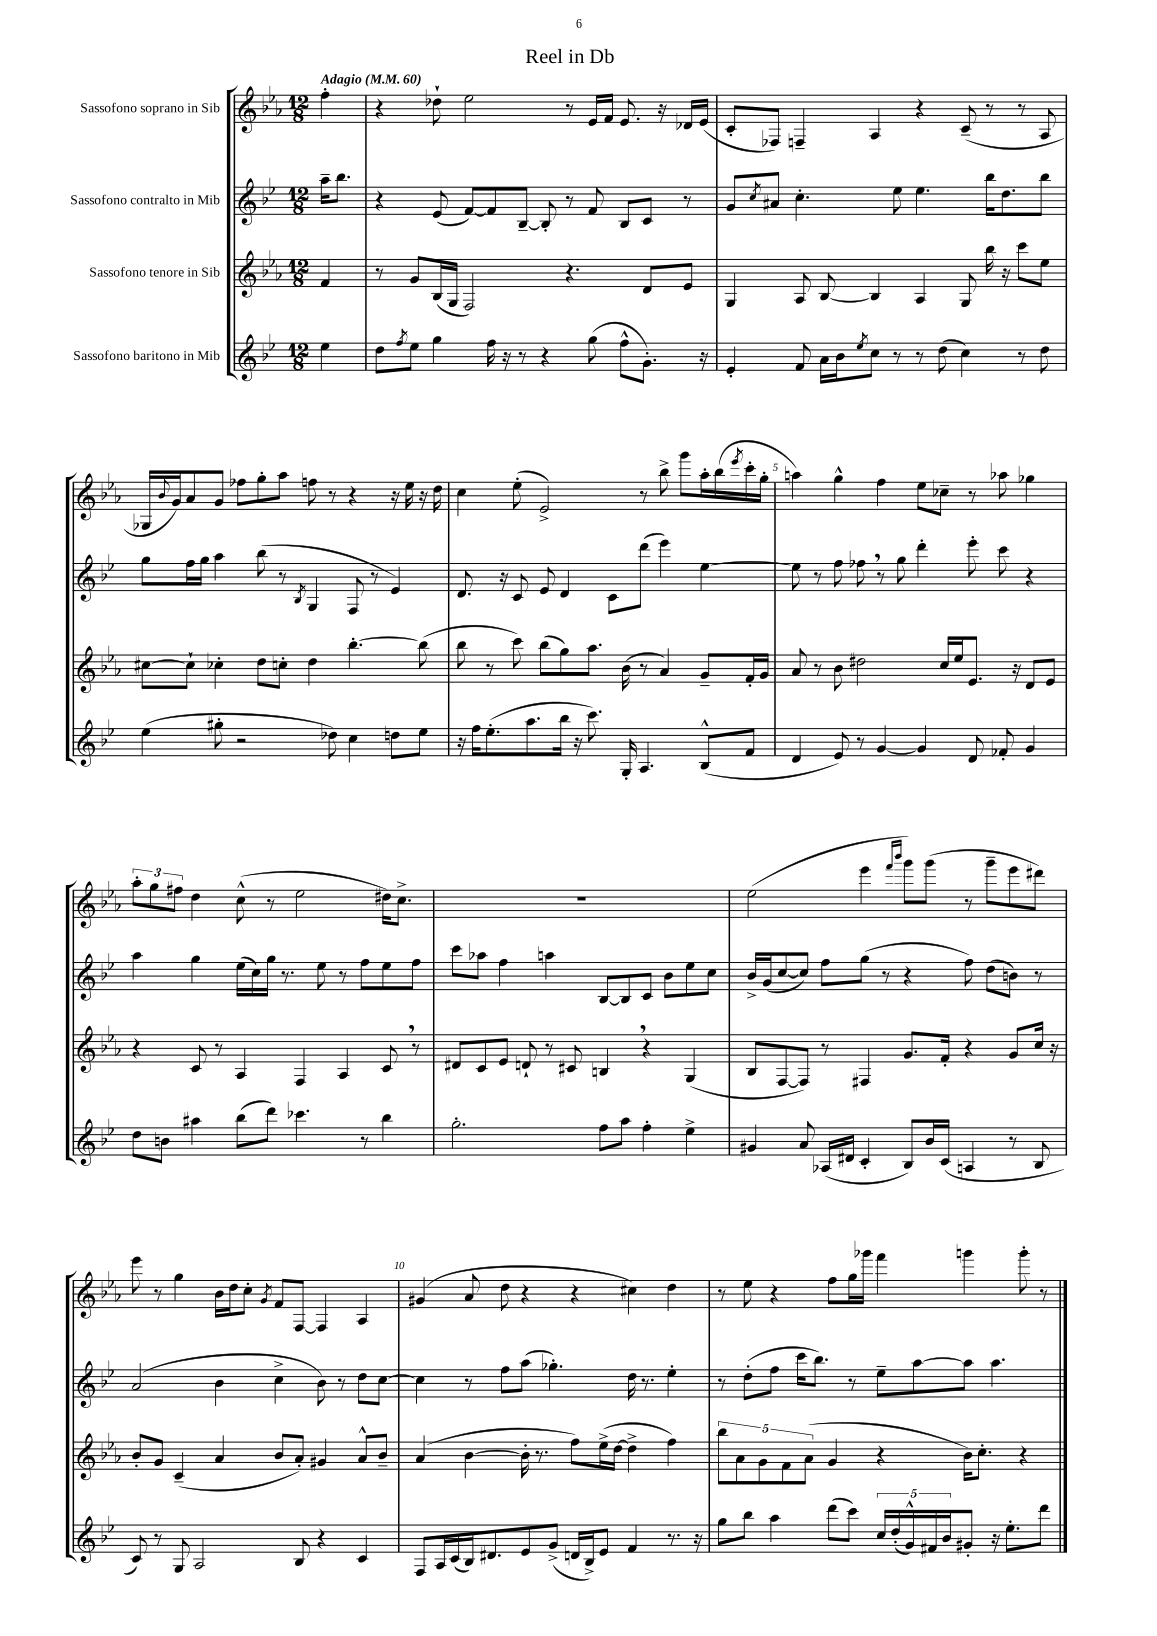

**kern	**kern	**kern	**kern
*staff4	*staff3	*staff2	*staff1
*clefG2	*clefG2	*clefG2	*clefG2
*k[b-e-]	*k[b-e-a-]	*k[b-e-]	*k[b-e-a-]
*M12/8	*M12/8	*M12/8	*M12/8
*MM60	*MM60	*MM60	*MM60
4ee-	4f	16aa~	4ff'
.	.	8.bb-	.
=	=	=	=
8dd	8r	4r	4r
8qff	.	.	.
8ee-	8g	.	.
4gg	(16B-	(8e-	8dd-`
.	16G	.	.
.	2F)	[8f)	2ee-
16ff	.	8f]	.
16r	.	.	.
8r	.	[8B-~	.
4r	.	8B-']	.
.	4.r	8r	8r
(8gg	.	8f	16e-
.	.	.	16f
8ff^^	.	8B-	8.e-
8.g')	8d	8c	.
.	.	.	16r
.	8e-	8r	16d-
16r	.	.	(16e-
=	=	=	=
4e-'	4G	8g	8c'
.	.	8qcc	.
.	.	8a#	8F-)
8f	8A-	4.cc'	4F~
16a	[8B-	.	.
16b-	.	.	.
8qee-	.	.	.
8cc	4B-]	.	4A-
8r	.	8ee-	.
8r	4A-	4.ee-	4r
(8dd	.	.	.
4cc)	8G	.	(8c~
.	16bb-	16bb-	8r
.	16r	8.dd	.
8r	8ccc	.	8r
8dd	8ee-	8bb-	8A-
=	=	=	=
(4ee-	[8cc#	8gg	16G-
.	.	.	8qqb-
.	.	.	16g)
.	8cc#`]	16ff	8a-
.	.	16gg	.
8gg#'	4cc-'	4aa	8g
2r	.	.	8ff-
.	8dd	(8bb-	8gg'
.	8cc'	8r	8aa-
.	.	8qB-	.
.	4dd	4G	8ff
8dd-)	.	.	8r
4cc	[4.bb-'	8F	4r
.	.	8r	.
8dd	.	4e-)	16r
.	.	.	16ee-
8ee-	(8bb-]	.	16r
.	.	.	16dd
=	=	=	=
16r	8bb-	8.d	4cc
16ff	.	.	.
(8.ee-'	8r	.	.
.	.	16r	.
.	8ccc)	8c	(8ee-'
8.aa	.	.	.
.	(8bb-	8e-	2e-^)
16bb-	8gg)	4d	.
16r	.	.	.
8.ccc)	8.aa-	.	.
.	.	8c	.
16G'	(16b-	.	.
4.A	8r	(8ddd	8r
.	4a-)	4eee-)	8bb-^
.	.	.	8ggg
(8B-^^	8g~	[4ee-	16aa-'
.	.	.	(16bb-
.	.	.	8qeee-
8f	16f'	.	16ccc'
.	16g	.	16gg'
=	=	=	=
4d	8a-	8ee-]	4aa)
.	8r	8r	.
8e-)	8b-	8ff	4gg^^
8r	2dd#	8ff-	.
[4g	.	8r	4ff
.	.	8gg	.
4g]	.	4ddd'	8ee-
.	16cc	.	8cc-~
.	16ee-	.	.
8d	8.e-	8eee-'	8r
8f-'	.	8ccc	8aa-
.	16r	.	.
4g	8d	4r	4gg-
.	8e-	.	.
=	=	=	=
8dd	4r	4aa	12aa-'
.	.	.	12gg
8b	.	.	.
.	.	.	12ff#
4aa#	8c	4gg	4dd
.	8r	.	.
(8bb-	4A-	(16ee-	(8cc^^
.	.	16cc)	.
8ddd)	.	16gg	8r
.	.	8.r	.
4.ccc-	4F	.	2ee-
.	.	8ee-	.
.	4A-	8r	.
8r	.	8ff	.
4bb-	8c	8ee-	16dd#)
.	.	.	8.cc^
.	8r	8ff	.
=	=	=	=
2.gg'	8d#	8ccc	1.r
.	8c	8aa-	.
.	8e-	4ff	.
.	8d`	.	.
.	8r	4aa	.
.	8c#	.	.
8ff	4B	[8B-	.
8aa	.	8B-]	.
4ff'	4r	8c	.
.	.	8b-	.
4ee-^	(4G	8ee-	.
.	.	8cc	.
=	=	=	=
4g#	8B-	16b-^	(2ee-
.	.	(16g	.
.	[8F	[8cc	.
8a	8F])	8cc])	.
(16A-	8r	8ff	.
16d#	.	.	.
4c'	4F#	(8gg	4eee-
.	.	8r	.
.	.	.	16qqfff
.	.	.	16qqbbb-
8B-)	8.g	4r	8ggg)
16b-	.	.	(8ggg
(16c	16f'	.	.
4A	4r	8ff)	8r
.	.	(8dd	8ggg~
8r	8g	8b)	8eee-
8B-	16cc	8r	8ddd#)
.	16r	.	.
=	=	=	=
8c)	8b-'	(2a	8eee-
8r	8g	.	8r
8G	(4c~	.	4gg
2A	.	.	.
.	4a-	4b-	16b-
.	.	.	16dd
.	.	.	8cc'
.	.	.	8qg
.	8b-	4cc^	8f
8B-	8a-')	.	[8F
4r	4g#	8b-)	4F]
.	.	8r	.
4c	8a-^^	8dd	4A-
.	8b-~	[8cc	.
=	=	=	=
8F	(4a-	4cc]	(4g#
16A	.	.	.
(16c	.	.	.
16B-)	[4b-	8r	8a-
8.d#	.	.	.
.	.	8ff	8dd
8e-	16b-']	(8aa	4r
.	8.r	.	.
(8g^	.	4.gg-')	.
16d	8ff)	.	4r
16B-^)	.	.	.
8e-	(16ee-^	.	.
.	[16dd	.	.
4f	4dd^]	16dd	4cc#)
.	.	8.r	.
8.r	4ff)	4ee-'	4dd
16r	.	.	.
=	=	=	=
8gg	10bb-	8r	8r
.	10a-	.	.
8bb-	.	(8dd'	8ee-
.	10g	.	.
4aa	.	8ff	4r
.	10f	.	.
.	.	16ccc	.
.	(10a-	.	.
.	.	8.bb-)	.
(8ddd	4g	.	8ff
8ccc)	.	8r	16gg
.	.	.	16ggg-
20cc	4r	8ee-~	4fff
(20dd'	.	.	.
20g^^)	.	.	.
.	.	[8aa	.
20f#	.	.	.
20b-	.	.	.
8g#'	16b-)	8aa]	4ggg
.	8.cc'	.	.
16r	.	4.aa	.
8.ee-'	.	.	.
.	4r	.	8ggg'
8ddd	.	.	8r
==	==	==	==
*-	*-	*-	*-
